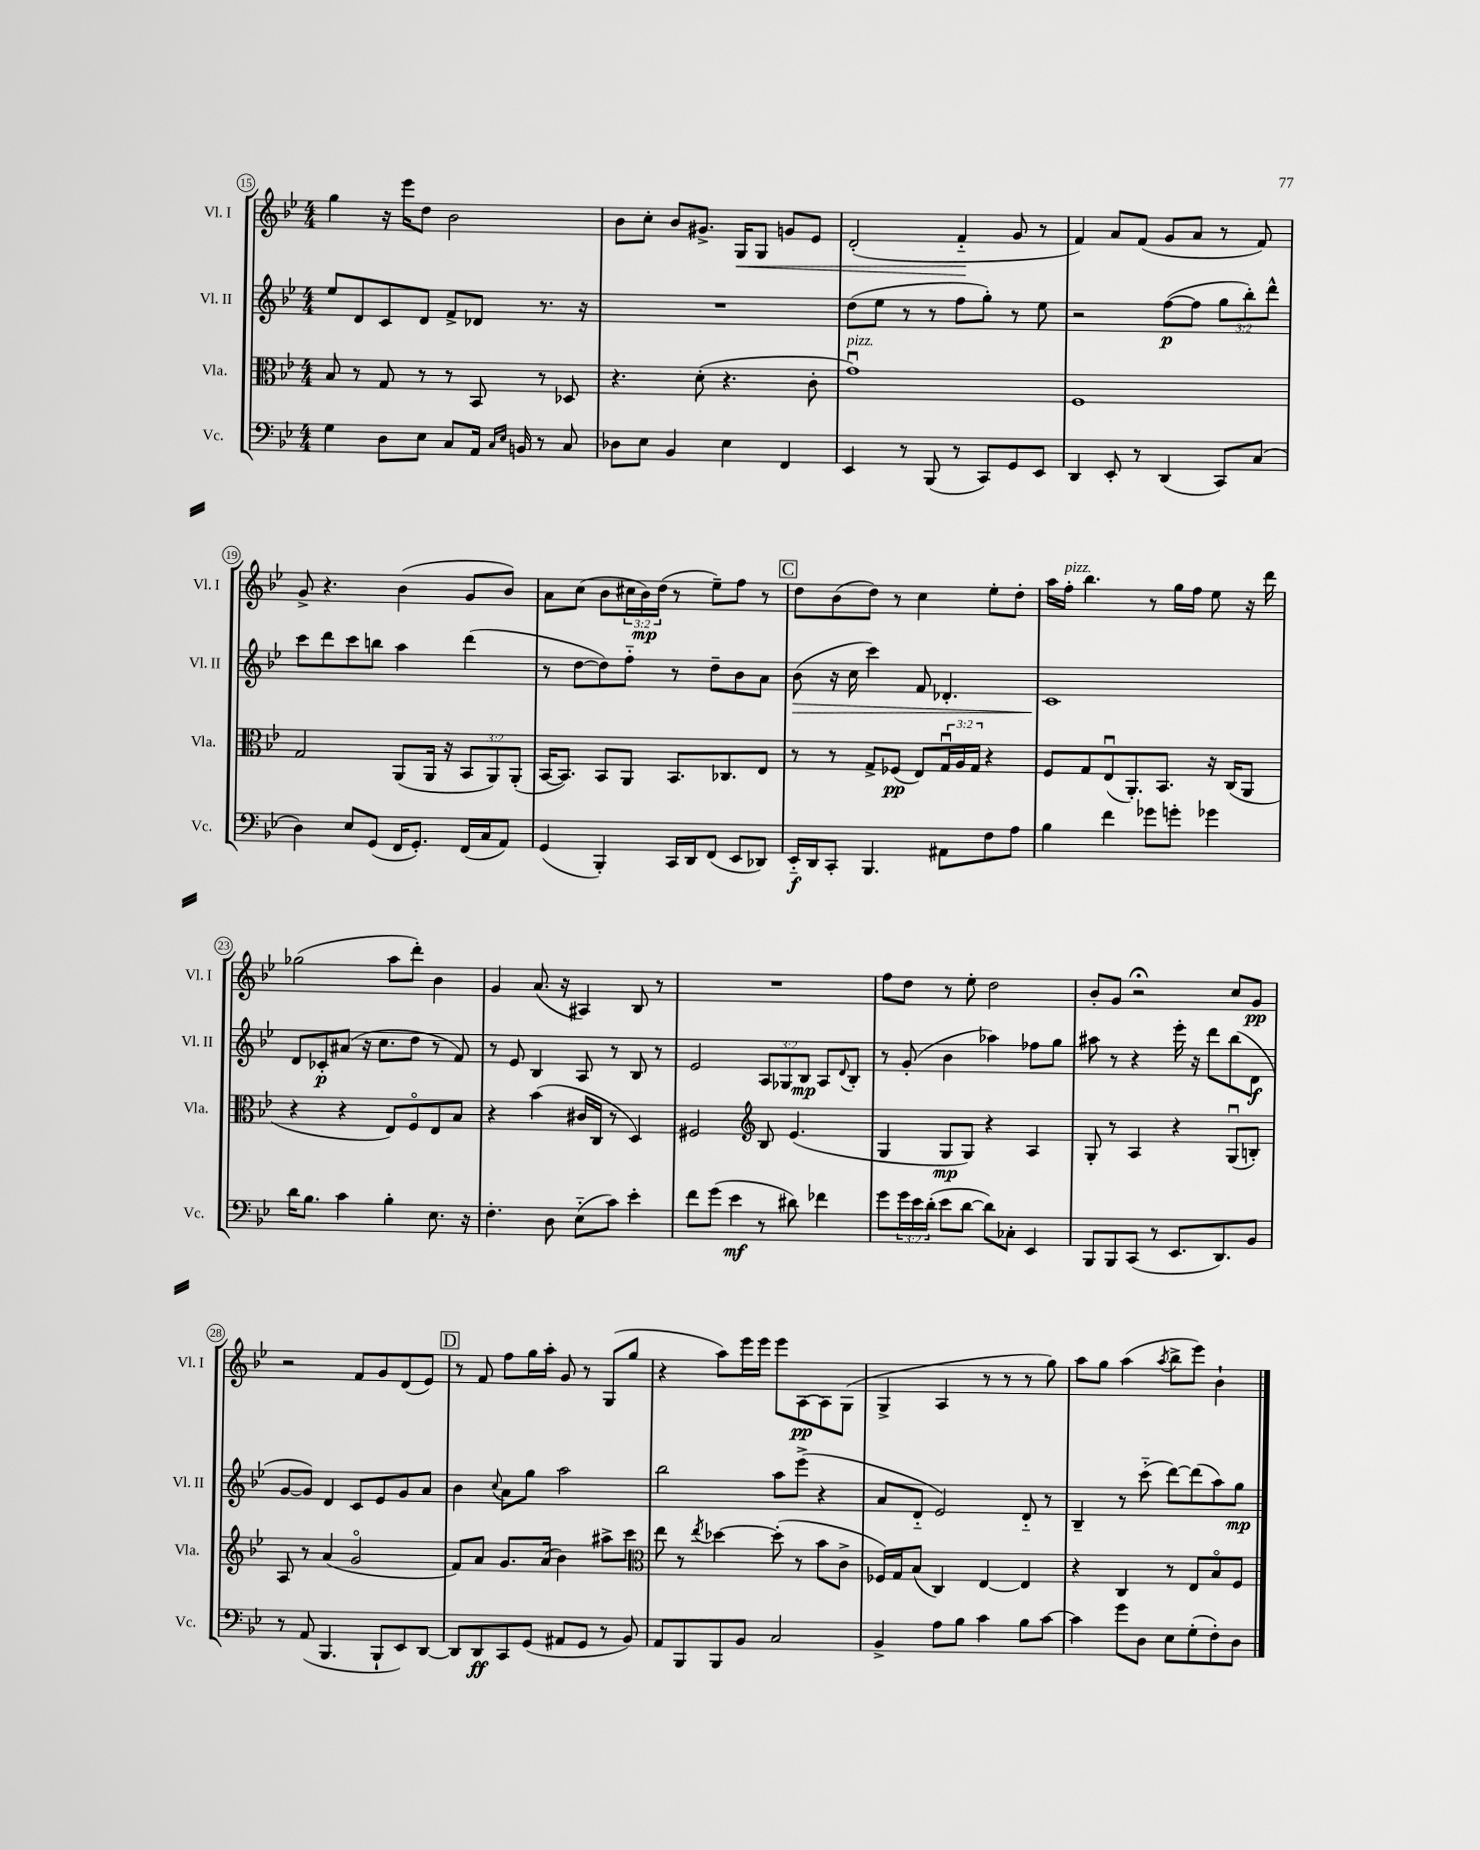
<<
\new StaffGroup <<
\new Staff = "s0" \with { instrumentName = "Vl. I" shortInstrumentName = "Vl. I" } {
    \clef treble \key bes \major \numericTimeSignature \time 4/4 \override Staff.TupletNumber.text = #tuplet-number::calc-fraction-text
    g''4 r16 ees'''16 d''8 bes'2 |
    bes'8 c''8-. bes'8 gis'8.-> g16\< g8 g'8 ees'8 |
    d'2-.( f'4-_\! g'8 r8 |
    f'4) a'8 f'8( g'8 a'8 r8 f'8) |
    g'8-> r4. bes'4( g'8 bes'8) |
    a'8 c''8( bes'8 \tuplet 3/2 { cis''16 bes'16\mp) d''16( } r8 ees''8--) f''8 r8 |
    \mark \markup { \box "C" } d''8 bes'8( d''8) r8 c''4 ees''8-. d''8-. |
    a''16 f''16-.^\markup { \italic "pizz." } bes''4. r8 g''16 f''16 ees''8 r16 d'''16 |
    ges''2( a''8 d'''8-.) bes'4 |
    g'4 a'8.( r16 ais4) bes8 r8 |
    R1 |
    f''8 d''8 r8 ees''8-. d''2 |
    bes'8-. g'8 r2\fermata c''8 g'8\pp |
    r2 f'8 g'8 d'8( ees'8) |
    \mark \markup { \box "D" } r8 f'8 f''8 g''16 a''16-. g'8 r8 g8( g''8 |
    r4 a''8) ees'''16 ees'''16 ees'''8 a8~\pp a8 g8( |
    g4-> a4 r8 r8 r8 g''8) |
    a''8 g''8 a''4( \acciaccatura { a''8 } bes''8-> ees'''8) bes'4-! \bar "|." |
}
\new Staff = "s1" \with { instrumentName = "Vl. II" shortInstrumentName = "Vl. II" } {
    \clef treble \key bes \major \numericTimeSignature \time 4/4 \override Staff.TupletNumber.text = #tuplet-number::calc-fraction-text
    ees''8 d'8 c'8 d'8 f'8-> des'8 r8. r16 |
    R1 |
    d''8( ees''8 r8 r8 f''8 g''8-.) r8 ees''8 |
    r2 f''8~\p( f''8 \tuplet 3/2 { g''8 bes''8-.) d'''8-^ } |
    c'''8 d'''8 c'''8 b''8 a''4 d'''4( |
    r8 d''8~ d''8) f''8-_ r8 d''8-- bes'8 a'8 |
    \mark \markup { \box "C" } bes'8\>( r16 c''16 c'''4) f'8 des'4.-. |
    c'1\! |
    d'8 ces'8-.\p ais'8( r16 c''8. d''8 r8 f'8) |
    r8 ees'8 bes4 a8 r8 bes8 r8 |
    ees'2 \tuplet 3/2 { a8 ges8 bes8\mp } a8 \appoggiatura { d'8 } bes8-. |
    r8 g'8-.( bes'4 aes''4) fes''8 g''8 |
    ais''8 r8 r4 ees'''16-. r16 d'''8 bes''8( d'8\f |
    g'8~ g'8) d'4 c'8 ees'8 g'8 a'8 |
    \mark \markup { \box "D" } bes'4 \appoggiatura { c''8 } a'8 g''8 a''2 |
    bes''2 a''8 ees'''8->( r4 |
    a'8 d'8-_ ees'2) d'8-_ r8 |
    bes4-- r8 c'''8-_( d'''8~) d'''8( a''8) g''8\mp \bar "|." |
}
\new Staff = "s2" \with { instrumentName = "Vla." shortInstrumentName = "Vla." } {
    \clef alto \key bes \major \numericTimeSignature \time 4/4 \override Staff.TupletNumber.text = #tuplet-number::calc-fraction-text
    bes8 r8 g8 r8 r8 bes,8 r8 des8 |
    r4. d'8-.( r4. c'8-. |
    g'1\downbow^\markup { \italic "pizz." }) |
    f1 |
    g2 a,8( a,16 r16 \tuplet 3/2 { bes,8 a,8) a,8-.( } |
    bes,16~ bes,8.) bes,8 a,8 bes,8. ces8. ees8 |
    \mark \markup { \box "C" } r8 r8 g8-> fes8\pp( ees8) \tuplet 3/2 { g16\downbow a16 g16 } r4 |
    f8 g8 ees8\downbow( a,8.-.) bes,8. r16 c16( a,8 |
    r4 r4 ees8) f8\flageolet ees8 bes8 |
    r4 bes'4( cis'16 c16 r8 d4) |
    fis2 \clef treble bes8 ees'4.( |
    g4 g8\mp g8) r4 a4 |
    g8-. r8 a4 r4 g8\downbow( b8-.) |
    a8 r8 a'4( g'2\flageolet |
    \mark \markup { \box "D" } f'8) a'8 g'8. a'16( bes'4) ais''8-> c'''8 |
    \clef alto ees''8 r8 \acciaccatura { ees''8 } des''4~ des''8-.( r8 bes'8 c'8-> |
    fes16) g16 bes8( c4) ees4~ ees4 |
    r4 c4 r8 ees8 bes8\flageolet f8 \bar "|." |
}
\new Staff = "s3" \with { instrumentName = "Vc." shortInstrumentName = "Vc." } {
    \clef bass \key bes \major \numericTimeSignature \time 4/4 \override Staff.TupletNumber.text = #tuplet-number::calc-fraction-text
    g4 d8 ees8 c8 a,16 \grace { c16 ees16 } b,16 r8 c8 |
    des8 ees8 bes,4 ees4 f,4 |
    ees,4 r8 bes,,8( r8 c,8) g,8 ees,8 |
    d,4 ees,8-. r8 d,4( c,8) c8( |
    d4) ees8 g,8( f,16 g,8.-.) f,16( c16 a,8) |
    g,4( bes,,4-.) c,16 d,16 f,8( ees,8 des,8) |
    \mark \markup { \box "C" } ees,16-_\f d,16 c,8-. bes,,4. ais,8 f8 a8 |
    bes4 f'4 ges'8 g'8-. ges'4 |
    d'16 bes8. c'4 bes4-. ees8. r16 |
    f4.-. d8 ees8-_( c'8) ees'4-. |
    f'8 g'8( ees'4\mf r8 dis'8) fes'4 |
    g'8 \tuplet 3/2 { g'16 ees'16 d'16-.( } ees'8 d'8~ d'8) ces8-. ees,4 |
    bes,,8 bes,,8 c,8( r8 ees,8. d,8.) bes,8 |
    r8 a,8( bes,,4. bes,,8-! ees,8) d,8~ |
    \mark \markup { \box "D" } d,8 d,8\ff c,8 g,8( ais,8 g,8 r8 bes,8) |
    a,8 bes,,8 bes,,8 bes,8 c2 |
    bes,4-> a8 bes8 c'4 bes8 c'8~ |
    c'4 g'8 d8 ees8 g8-.( f8-.) d8 \bar "|." |
}
>>
>>
\layout { \context { \Score currentBarNumber = #15 \override BarNumber.stencil = #(make-stencil-circler 0.1 0.3 ly:text-interface::print) } }
